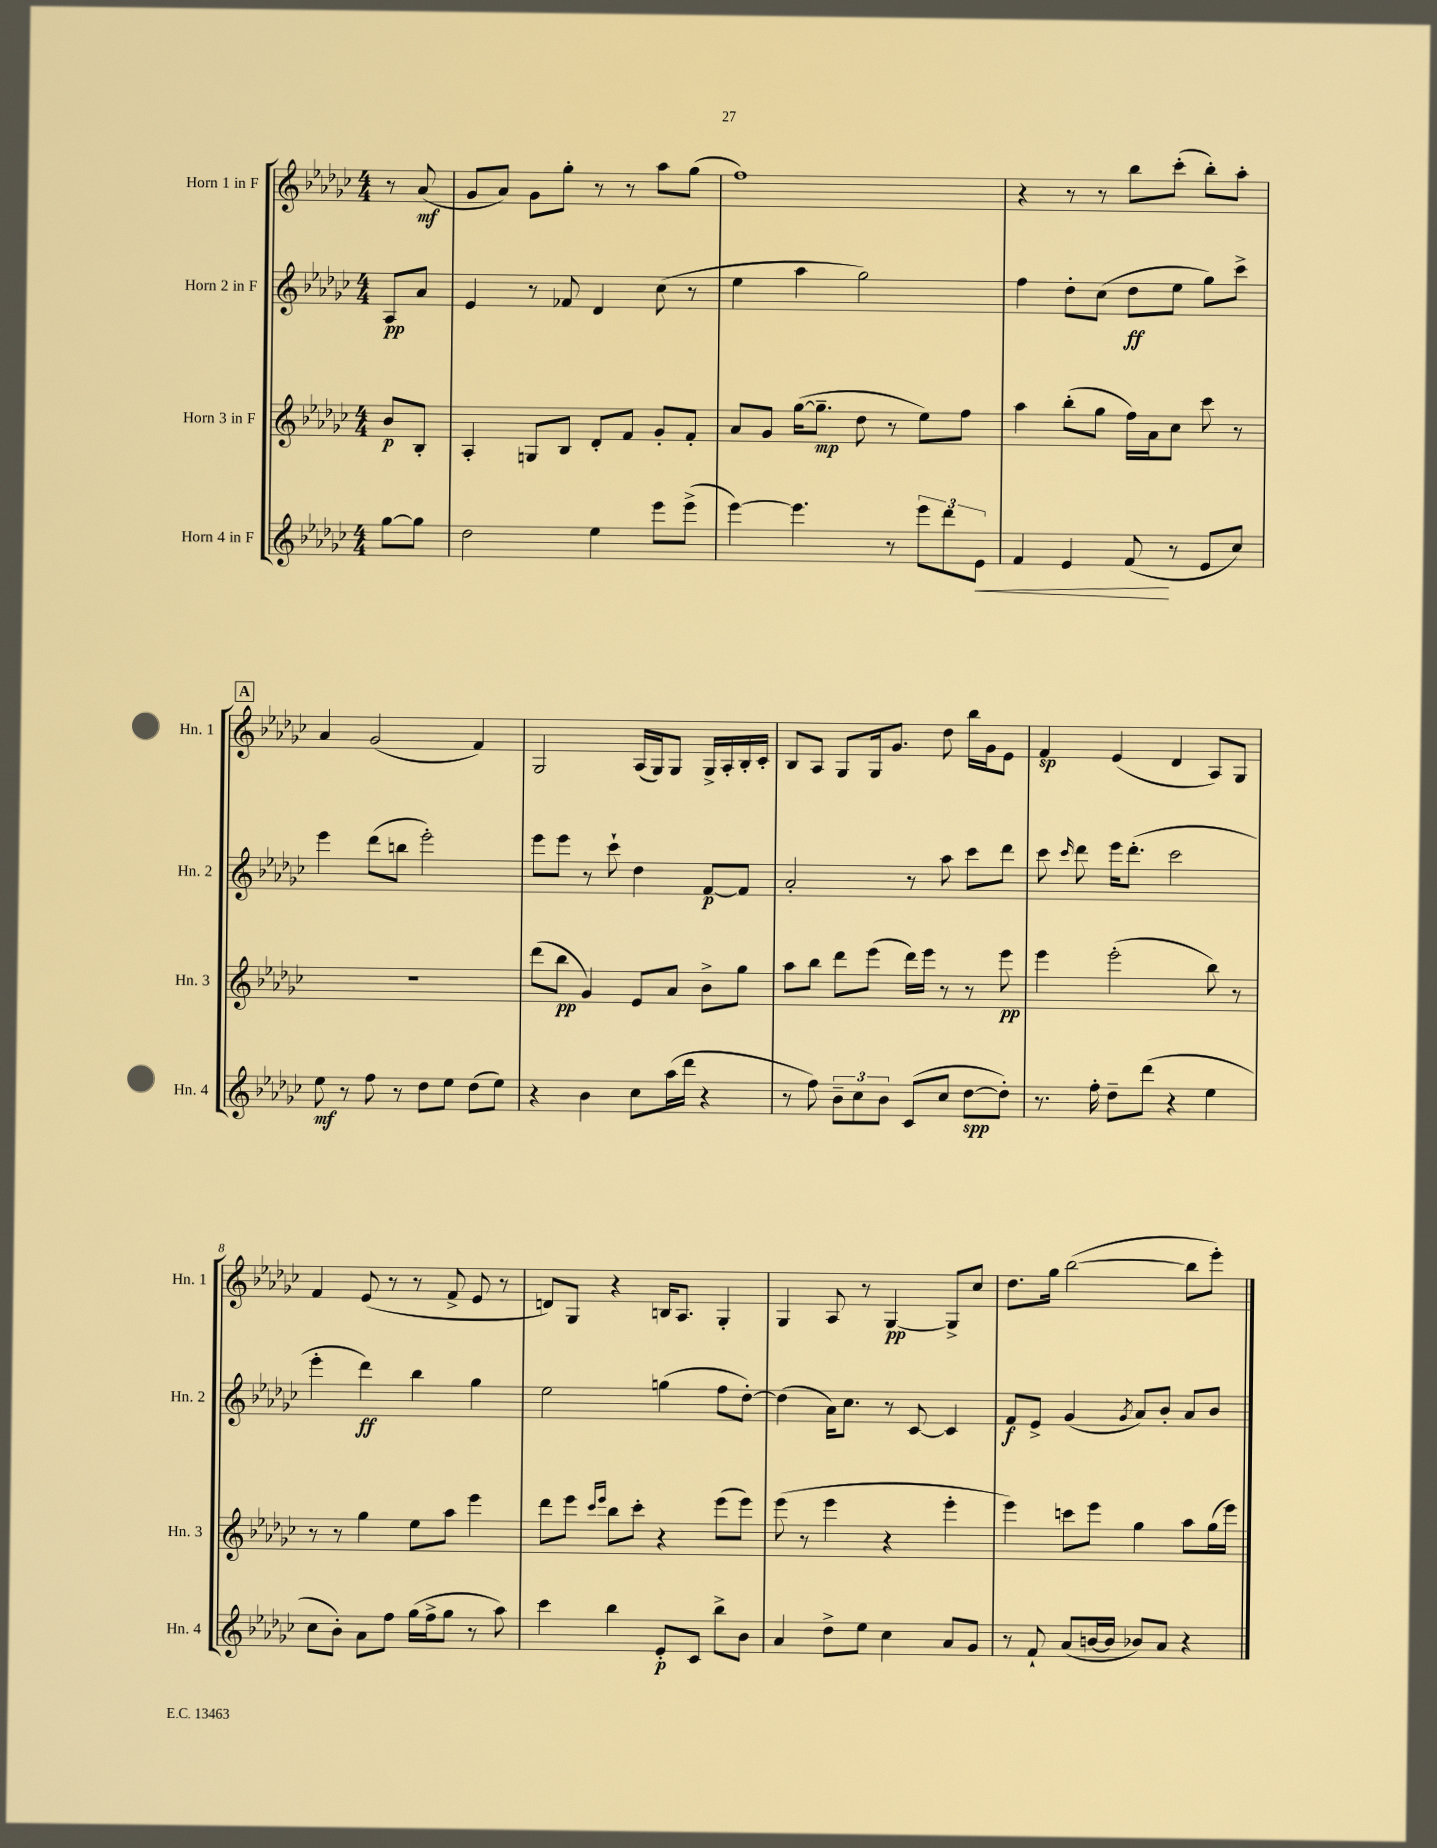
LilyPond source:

<<
\new StaffGroup <<
\new Staff = "s0" \with { instrumentName = "Horn 1 in F" shortInstrumentName = "Hn. 1" } {
    \clef treble \key ges \major \numericTimeSignature \time 4/4 \partial 4
    \autoBeamOff r8 aes'8\mf( |
    ges'8[ aes'8]) ges'8[ ges''8]-. r8 r8 aes''8[ ges''8]( |
    f''1) |
    r4 r8 r8 bes''8[ ces'''8]-.( bes''8[-.) aes''8]-. |
    \mark \markup { \box "A" } aes'4 ges'2( f'4) |
    ges2 aes16[( ges16) ges8] ges16[-> aes16-. bes16-. ces'16]-. |
    bes8[ aes8] ges8[ ges16 ges'8.] des''8 bes''16[ ges'16 ees'8] |
    f'4\sp ees'4( des'4 aes8[) ges8] |
    f'4 ees'8( r8 r8 f'8-> ees'8 r8 |
    d'8[) ges8] r4 b16[ aes8.] ges4-. |
    ges4 aes8 r8 ges4~\pp ges8[-> ces''8] |
    des''8.[ ges''16] bes''2~( bes''8[ ees'''8]-.) \bar "|." |
}
\new Staff = "s1" \with { instrumentName = "Horn 2 in F" shortInstrumentName = "Hn. 2" } {
    \clef treble \key ges \major \numericTimeSignature \time 4/4 \partial 4
    \autoBeamOff aes8[\pp aes'8] |
    ees'4 r8 fes'8 des'4 ces''8( r8 |
    ees''4 aes''4 ges''2) |
    f''4 des''8[-. ces''8]( des''8[\ff ees''8] ges''8[) ces'''8]-> |
    \mark \markup { \box "A" } ees'''4 des'''8[( b''8] ees'''2-.) |
    ees'''8[ ees'''8] r8 ces'''8-! des''4 f'8[~\p f'8] |
    aes'2-. r8 aes''8 ces'''8[ des'''8] |
    ces'''8 \grace { ces'''16 } des'''8 ees'''16[ des'''8.]-.( ces'''2 |
    ees'''4-. des'''4\ff) bes''4 ges''4 |
    ees''2 g''4( f''8[ des''8]~-.) |
    des''4( aes'16[) ces''8.] r8 ces'8~ ces'4 |
    f'8[\f ees'8]-> ges'4( \acciaccatura { ges'8 } aes'8[) bes'8]-. aes'8[ bes'8] \bar "|." |
}
\new Staff = "s2" \with { instrumentName = "Horn 3 in F" shortInstrumentName = "Hn. 3" } {
    \clef treble \key ges \major \numericTimeSignature \time 4/4 \partial 4
    \autoBeamOff bes'8[\p bes8]-. |
    aes4-. g8[ bes8] des'8[-. f'8] ges'8[-. f'8]-. |
    aes'8[ ges'8] ges''16[~( ges''8.]--\mp des''8 r8 ees''8[) f''8] |
    aes''4 bes''8[-.( ges''8] f''16[) aes'16 ces''8] ces'''8 r8 |
    \mark \markup { \box "A" } R1 |
    des'''8[( bes''8]\pp ges'4) ees'8[ aes'8] bes'8[-> ges''8] |
    aes''8[ bes''8] des'''8[ ees'''8]( des'''16[) ees'''16] r8 r8 ees'''8\pp |
    ees'''4 ees'''2-.( bes''8) r8 |
    r8 r8 ges''4 ees''8[ aes''8] ees'''4 |
    des'''8[ ees'''8] \grace { ces'''16[ ees'''16] } bes''8[ ces'''8]-. r4 ees'''8[( ees'''8]) |
    ees'''8( r8 ees'''4 r4 ees'''4-. |
    ees'''4) c'''8[ ees'''8] ges''4 aes''8[ ges''16( ees'''16]) \bar "|." |
}
\new Staff = "s3" \with { instrumentName = "Horn 4 in F" shortInstrumentName = "Hn. 4" } {
    \clef treble \key ges \major \numericTimeSignature \time 4/4 \partial 4
    \autoBeamOff ges''8[~ ges''8] |
    des''2 ees''4 ees'''8[ ees'''8]->( |
    ees'''4~) ees'''4. r8 \tuplet 3/2 { ees'''8[ des'''8 ees'8]\< } |
    f'4 ees'4 f'8\!( r8 ees'8[ ces''8]) |
    \mark \markup { \box "A" } ees''8\mf r8 f''8 r8 des''8[ ees''8] des''8[( ees''8]) |
    r4 bes'4 ces''8[ aes''16( des'''16] r4 |
    r8 f''8) \tuplet 3/2 { bes'8[-- ces''8 bes'8] } ces'8[( ces''8] des''8[~\spp des''8]-.) |
    r8. f''16-. des''8[-- des'''8]( r4 ees''4 |
    ces''8[ bes'8]-.) aes'8[ f''8] ges''16[( f''16-> ges''8] r8 aes''8) |
    ces'''4 bes''4 ees'8[-.\p ces'8] bes''8[-> bes'8] |
    aes'4 des''8[-> ees''8] ces''4 aes'8[ ges'8] |
    r8 f'8-! aes'8[( b'16~ b'16] bes'8[) aes'8] r4 \bar "|." |
}
>>
>>
